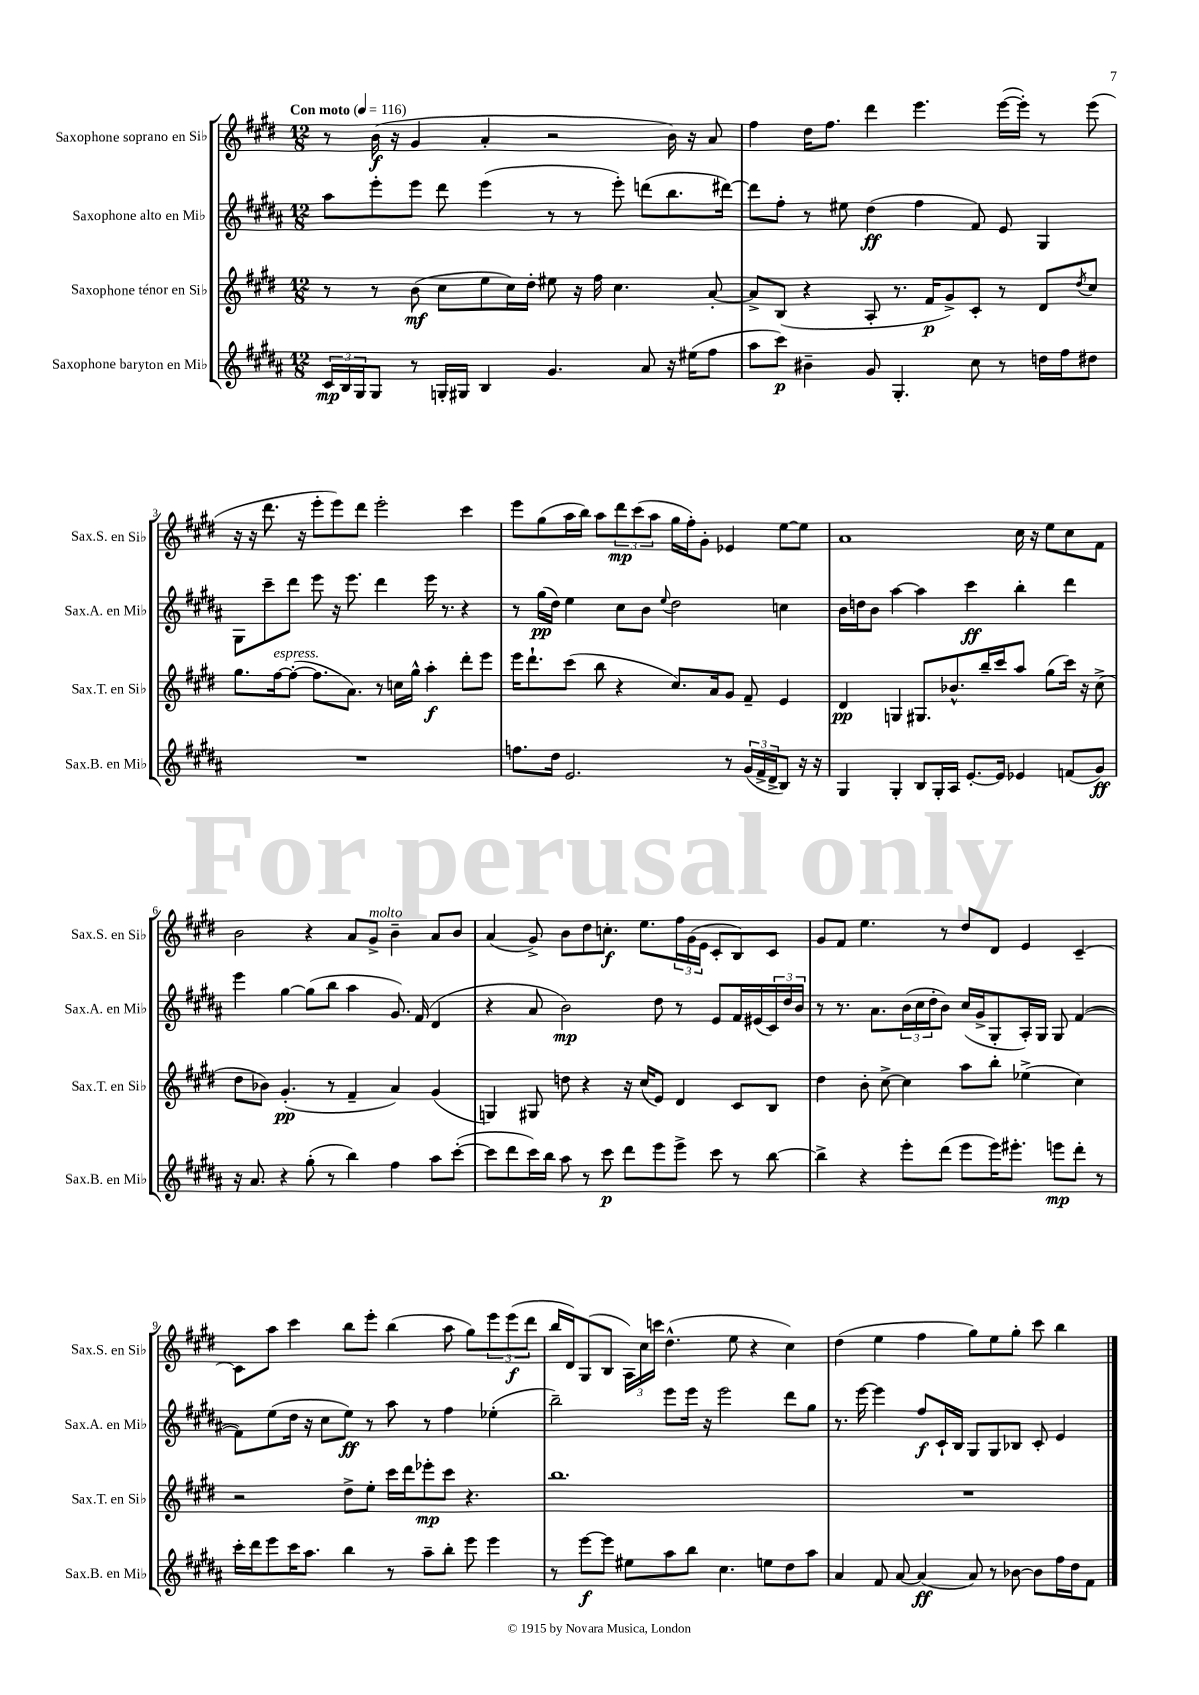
<<
\new StaffGroup <<
\new Staff = "s0" \with { instrumentName = "Saxophone soprano en Sib" shortInstrumentName = "Sax.S. en Sib" } {
    \clef treble \key e \major \numericTimeSignature \time 12/8 \tempo "Con moto" 4 = 116
    r8 b'16\f( r16 gis'4 a'4-. r2 b'16) r16 a'8 |
    fis''4 dis''16 fis''8. dis'''4 e'''4. e'''16~( e'''16-.) r8 e'''8( |
    r16 r16 dis'''8. r16 e'''8-. e'''8) dis'''8 e'''2-. cis'''4 |
    e'''8 gis''8( a''16 b''16) a''8 \tuplet 3/2 { dis'''8\mp cis'''8( a''8 } gis''16 fis''16-.) gis'8-. ees'4 e''8~ e''8 |
    a'1 cis''16 r16 e''8 cis''8 fis'8 |
    b'2 r4 a'8 gis'8->^\markup { \italic "molto" } b'4-- a'8 b'8 |
    a'4( gis'8->) b'8 dis''8 c''8.-.\f e''8. \tuplet 3/2 { fis''16 gis'16( e'16 } cis'8-. b8) cis'8 |
    gis'8 fis'8 e''4. r8 dis''8 dis'8 e'4 cis'4~-- |
    cis'8 a''8 cis'''4 b''8 e'''8-. b''4( a''8 gis''8) \tuplet 3/2 { e'''8 e'''8\f( dis'''8 } |
    b''16 dis'16) gis8( b8 \tuplet 3/2 { a16) cis''16 c'''16 } dis''4.-^( e''8 r4 cis''4) |
    dis''4( e''4 fis''4 gis''8) e''8 gis''8-. cis'''8 b''4 \bar "|." |
}
\new Staff = "s1" \with { instrumentName = "Saxophone alto en Mib" shortInstrumentName = "Sax.A. en Mib" } {
    \clef treble \key b \major \numericTimeSignature \time 12/8
    ais''8 e'''8-. e'''8 dis'''8 e'''4( r8 r8 e'''8-.) d'''8( b''8. dis'''16~) |
    dis'''8 fis''8-. r8 eis''8 dis''4\ff( fis''4 fis'8) e'8 gis4 |
    gis8 cis'''8-- dis'''8 e'''8 r16 e'''8. dis'''4 e'''16 r8. r4 |
    r8 gis''16\pp( dis''16) e''4 cis''8 b'8 \appoggiatura { e''8 } dis''2 c''4 |
    b'16 d''16 b'8 ais''4~ ais''4 cis'''4\ff b''4-. dis'''4 |
    e'''4 gis''4~ gis''8( b''8 ais''4 gis'8.) fis'16( dis'4 |
    r4 ais'8 b'2\mp) dis''8 r8 e'8 fis'16 eis'16( \tuplet 3/2 { cis'16) dis''16 b'16 } |
    r8 r8. ais'8. \tuplet 3/2 { b'16( cis''16 dis''16-. } b'8) cis''16( gis'16-> gis8-. ais16-.) gis16 gis8 fis'4~( |
    fis'8) e''8( dis''16 r16 cis''8 e''8\ff) r8 ais''8 r8 fis''4 ees''4-.( |
    b''2--) e'''8 e'''16 r16 e'''2 dis'''8 gis''8 |
    r8. e'''16~ e'''4 fis''8\f cis'16-! b16 gis8 gis8 bes8 cis'8-. e'4 \bar "|." |
}
\new Staff = "s2" \with { instrumentName = "Saxophone ténor en Sib" shortInstrumentName = "Sax.T. en Sib" } {
    \clef treble \key e \major \numericTimeSignature \time 12/8
    r8 r8 b'8\mf( cis''8 e''8 cis''16) dis''16-. eis''8 r16 fis''16 cis''4. a'8~-. |
    a'8-> b8( r4 a8-. r8. fis'16\p gis'8->) cis'8-. r8 dis'8 \acciaccatura { dis''8 } cis''8 |
    gis''8. fis''16~^\markup { \italic "espress." } fis''8~-.( fis''8. a'8.) r8 c''16 gis''16-^ a''4-.\f dis'''8-. e'''8 |
    e'''16 dis'''8.-! cis'''8( b''8 r4 cis''8.) a'16 gis'8 fis'8-- e'4 |
    dis'4\pp g4 gis8. bes'8.-^ b''16-- cis'''16 a''8 gis''8( cis'''16) r16 cis''8->( |
    dis''8 bes'8) gis'4.-.\pp( r8 fis'4-- a'4) gis'4( |
    g4) gis8 d''8 r4 r16 cis''16( e'8) dis'4 cis'8 b8 |
    dis''4 b'8-. cis''8~-> cis''4 a''8 b''8-. ees''4->( cis''4) |
    r2 dis''8-> e''8-. cis'''16 dis'''16 ees'''8-.\mp cis'''8 r4. |
    b''1. |
    R1. \bar "|." |
}
\new Staff = "s3" \with { instrumentName = "Saxophone baryton en Mib" shortInstrumentName = "Sax.B. en Mib" } {
    \clef treble \key b \major \numericTimeSignature \time 12/8
    \tuplet 3/2 { cis'16\mp b16 gis16 } gis8 r8 g16-. gis16 b4 gis'4. ais'8 r16 eis''16( fis''8 |
    ais''8 cis'''8\p) bis'4-- gis'8 gis4.-. cis''8 r8 d''16 fis''16 dis''8 |
    R1. |
    f''8. dis''16 e'2. r8 \tuplet 3/2 { gis'16( fis'16-> dis'16-> } b8) r16 r16 |
    gis4 gis4-. b8 gis16-. ais16 e'8.~-. e'16 ees'4 f'8( gis'8\ff) |
    r16 ais'8. r4 gis''8-.( r8 b''4) fis''4 ais''8 cis'''8~-.( |
    cis'''8 dis'''8 cis'''16) b''16 ais''8 r8 cis'''8\p dis'''8 e'''8 e'''8-> cis'''8 r8 b''8~ |
    b''4-> r4 e'''8-. dis'''8( e'''8 e'''16) eis'''8.-. e'''8\mp dis'''8-. r8 |
    cis'''16-. dis'''16 e'''8 cis'''16 ais''8. b''4 r8 ais''8-- b''8-. e'''8 e'''4 |
    r8 e'''8~\f e'''8 eis''8 ais''8 b''8 cis''4. e''8 dis''8 ais''8 |
    ais'4 fis'8 ais'8~ ais'4\ff( ais'8) r8 bes'8~ bes'8 fis''16 dis''16 fis'8 \bar "|." |
}
>>
>>
